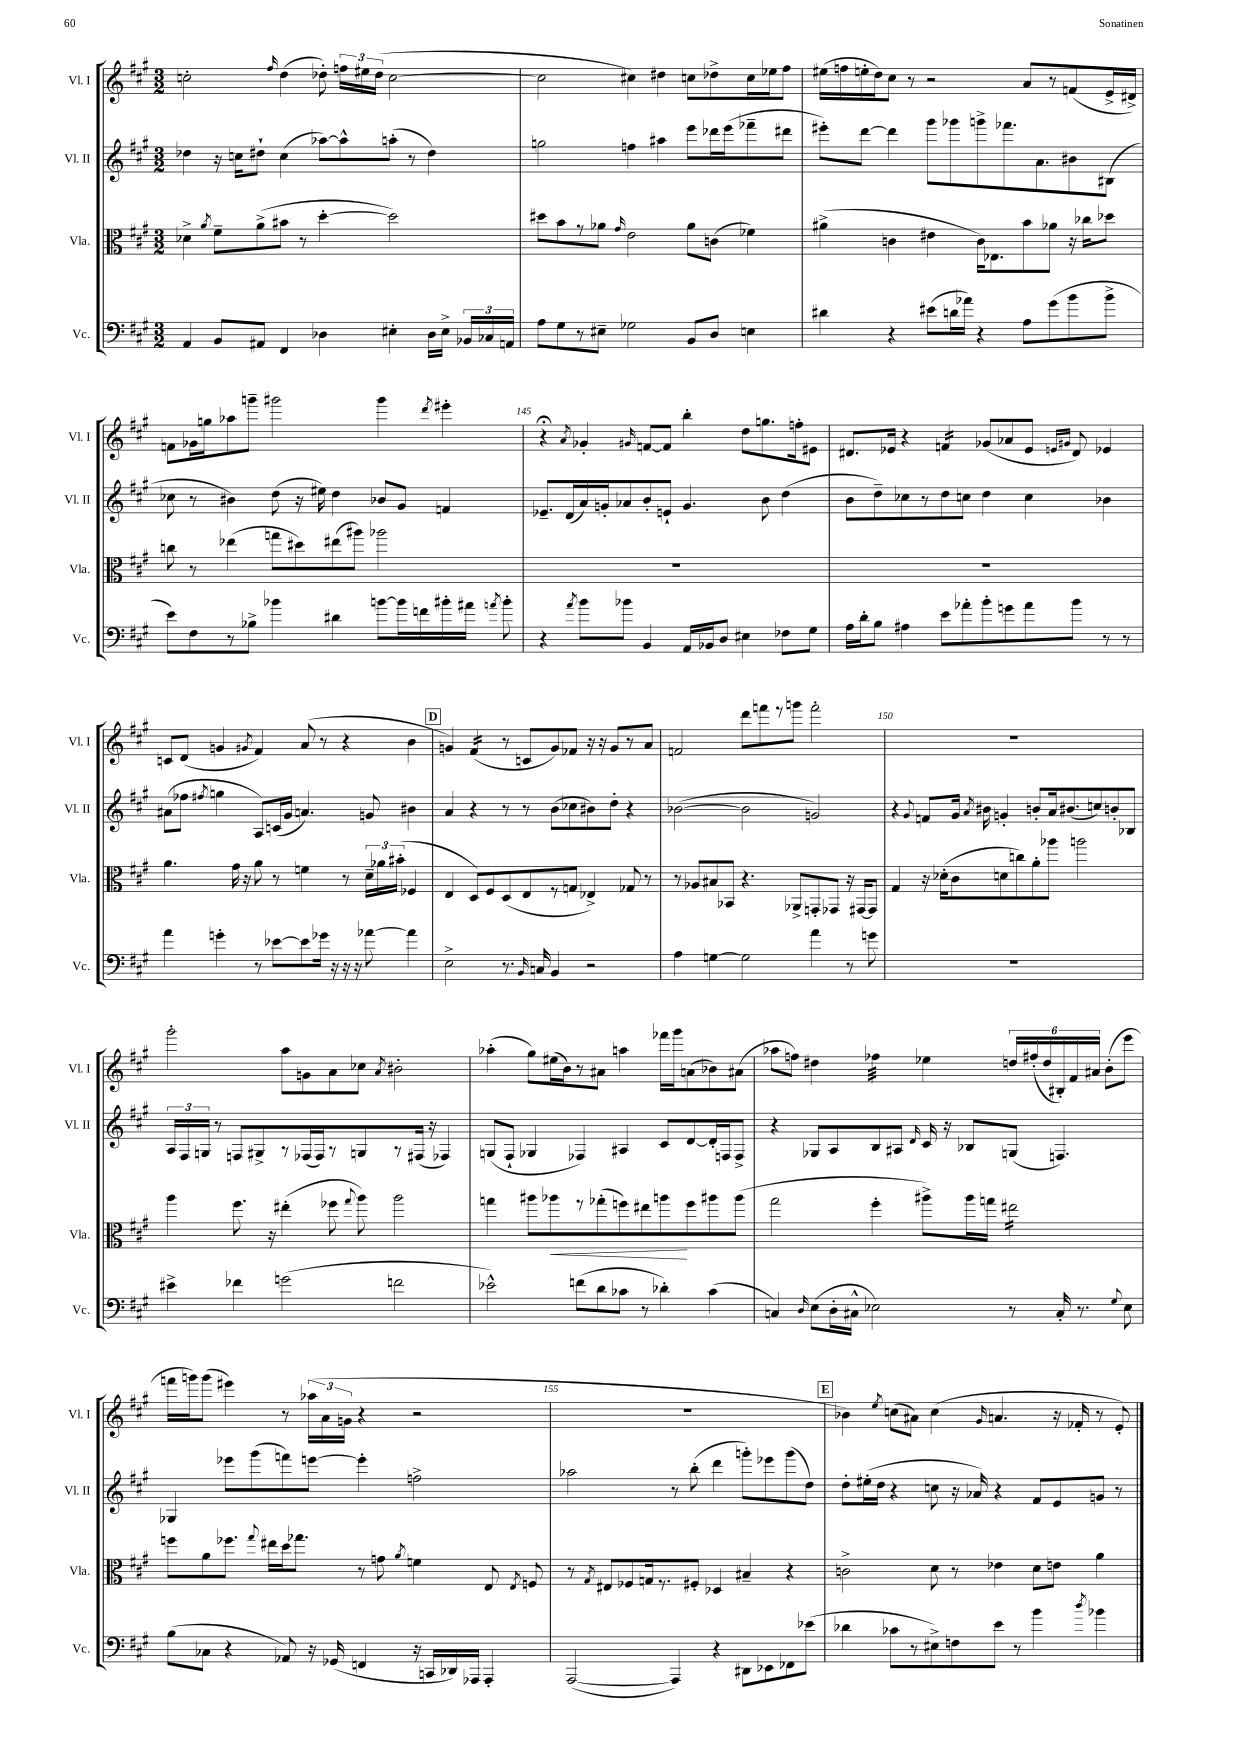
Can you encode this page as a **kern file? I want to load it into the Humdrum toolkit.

**kern	**kern	**kern	**kern
*staff4	*staff3	*staff2	*staff1
*clefF4	*clefC3	*clefG2	*clefG2
*k[f#c#g#]	*k[f#c#g#]	*k[f#c#g#]	*k[f#c#g#]
*M3/2	*M3/2	*M3/2	*M3/2
4AA	4d-^	4dd-	2cc'
.	8qa	.	.
8BB	8f#~	16r	.
.	.	16cc	.
8AA#	(8a^	8dd#`	.
.	.	.	16qqff#
4FF#	8b#	(4cc	(4dd
.	8r	.	.
4D-	[4dd'	[8aa-)	8dd-')
.	.	8aa-^^]	24ff
.	.	.	24ee#
.	.	.	(24dd-
4E#'	2dd])	(8aa'	[2cc
.	.	8r	.
16D-	.	4dd#)	.
16E#^	.	.	.
24BB-	.	.	.
24C-	.	.	.
24AA	.	.	.
=	=	=	=
8A	8dd#	2gg	2cc]
8G#	8b	.	.
8r	8r	.	.
8E#~	8a-	.	.
.	16qqg#	.	.
2G-	2e	4ff	4cc#)
.	.	4aa#	4dd#
8BB	8a-	8eee	8cc
8D	(8c	16ddd-	8dd-^
.	.	(16eee	.
4E	4f-)	8fff-~	16cc
.	.	.	16ee-
.	.	8ddd#	8ff#
=	=	=	=
4d#	(4a#^	8eee#')	(16ee#
.	.	.	16ff
.	.	[8ddd	16ee'
.	.	.	16dd)
4r	4c	4ddd]	8cc#
.	.	.	8r
(8e#	4e#	8ggg#	2r
16d	.	8ggg-	.
16a-)	.	.	.
4r	16c)	8ggg^	.
.	8.E-	.	.
.	.	8.fff-	.
8A	8b	.	8a
.	.	8.a	.
(8g#	8a-	.	8r
8b	16r	8b#	(8f
.	16cc-	.	.
8b^	8dd-	(8B#	16e^
.	.	.	16d#^)
=	=	=	=
8e)	8cc	8cc-	8f
8F#	8r	8r	16g-
.	.	.	16gg
8r	(4ee-	4b#)	8aa-
8B-^	.	.	8ggg~
4b-	8gg	(8dd	2ggg#
.	8dd#)	16r	.
.	.	16ee#)	.
4d#	(8ee#	4dd	.
.	8aa#)	.	.
[8b	2aa-	8b-	4ggg#
16b]	.	8g#	.
16f	.	.	.
.	.	.	8qddd
16b#'	.	4f	4eee#'
16a#	.	.	.
8qa	.	.	.
8b#'	.	.	.
=	=	=	=
4r	1.r	8.e-~	4r;
.	.	(16d	.
8qa	.	.	8qa
8b	.	16a)	4g-'
.	.	16g'	.
8b-	.	8a-	.
.	.	.	16qqg#
4BB	.	8b'	[8f
.	.	8e`	8f]
16AA	.	4.g	4bb'
16BB-	.	.	.
8D	.	.	.
4E#	.	.	8dd
.	.	8b	8.gg
8F-	.	(4dd	.
.	.	.	16ff'
8G#	.	.	8e#
=	=	=	=
16A	1.r	8b	8.d#
16d'	.	.	.
8B	.	8dd~)	.
.	.	.	16e-
4A#	.	8cc-	4r
.	.	8r	.
8e	.	8dd	4f
8a-'	.	8cc	.
8b'	.	4dd	(8g-
8g	.	.	8a-
8a-	.	4cc	8e-
.	.	.	16qqe
.	.	.	16qqg#
8b	.	.	8d#)
8r	.	4b-	4e-
8r	.	.	.
=	=	=	=
4a	4.a	(8a#	8c
.	.	8ff-	(8d
.	.	8qff#	.
4g'	.	4gg	4g
.	16g#	.	.
.	16r	.	.
.	.	.	8qg#
8r	8a	8A)	4f#)
[8e-	8r	(16c	.
.	.	16g#	.
8e-]	4f	4.a)	(8a
16g-	.	.	8r
16r	.	.	.
16r	8r	.	4r
16r	.	.	.
[8a-	24d~	8g	.
.	24a-	.	.
.	(24b#'	.	.
4a-]	4F-	4b#	4b
=	=	=	=
2E^	4E	4a	4g)
.	8D)	4r	(4f#
.	8F#	.	.
8.r	(8D	8r	8r
.	8E	8r	8c
16qqBB	.	.	.
16C	.	.	.
4BB	8r	(8b	8g)
.	8G	8cc-	8f-
2r	4E-^)	8b#)	16r
.	.	.	16r
.	.	8dd'	8g
.	8G-	4r	8r
.	8r	.	8a
=	=	=	=
4A	8r	([2b-	2f
.	8A-	.	.
[4G	8B#	.	.
.	8BB-	.	.
2G]	4.r	2b-]	8ddd
.	.	.	8fff
.	.	.	8r
.	8AA-^	.	8ggg
4a	8GG'	2g)	2fff'
.	8GG-	.	.
8r	16r	.	.
.	[16GG#	.	.
8g	8GG#]	.	.
=	=	=	=
1.r	4G#	4r	1.r
.	.	8qqg#	.
.	16r	8f	.
.	(16d-'	.	.
.	8c#	16g#	.
.	.	8qa	.
.	.	16b#	.
.	8d	4g'	.
.	8cc)	.	.
.	8a'	8b'	.
.	8aa-	16a	.
.	.	(8.b#	.
.	2aa	.	.
.	.	8cc)	.
.	.	8b'	.
.	.	8B-	.
=	=	=	=
4e#^	4aa	24A	2ggg#'
.	.	24F#	.
.	.	24G	.
.	.	8r	.
4f-	8.ff#	8F	.
.	.	8G#^	.
.	16r	.	.
(2g	(4ee#'	8r	8aa
.	.	(16F-	8g
.	.	16F-)	.
.	8ff-	8r	8a
.	8qqgg#	.	.
.	8aa)	8G	8cc-
.	.	.	8qa
2f	2aa	8r	2b#'
.	.	(16F#	.
.	.	16r	.
.	.	4F-)	.
=	=	=	=
2e-^^)	4gg	(8G	(4aa-'
.	.	8F#`	.
.	8aa#	4G-	8gg#)
.	8aa-	.	(16ee#
.	.	.	16b)
(8f	8r	4F-)	8r
8d	(8gg-'	.	8a#
8c-	8ff)	4A#	4aa
8r	8ee#	.	.
4d-')	8aa	8c#	16fff-
.	.	.	16ggg#
.	8ff	[8d	(8a
(4c-	8aa#	16d']	8b-)
.	.	16F	.
.	(8aa#	8F^	(8a#
=	=	=	=
4C)	2gg#	4r	8aa-
.	.	.	8ff)
16qqD	.	.	.
(8E	.	8G-	4dd#
16D'	.	8A	.
16C#^^	.	.	.
2E-)	4ff#'	8B	4ff-
.	.	8A#	.
.	.	16qqd	.
.	8aa#^)	16c#	4ee-
.	.	16r	.
.	16aa#	8B-	.
.	16gg	.	.
8r	2ee#	(8G	24dd
.	.	.	(24ff#'
.	.	.	24dd
16C#'	.	4.F)	24B#')
.	.	.	24f#
8.r	.	.	.
.	.	.	24a#
.	.	.	(8b'
8qqG#	.	.	.
8E-	.	.	8eee
=	=	=	=
(8B	8ff	4G-	16fff
.	.	.	16ggg)
8C-	8a	.	(8ggg
4r	8.ff-	8eee-	4eee#)
.	.	(8ggg#	.
.	8qqgg#	.	.
.	16ee#	.	.
8AA-)	16dd	8fff)	8r
.	8.gg-	.	.
16r	.	[8eee	(24aa-
.	.	.	24a
(16GG-	.	.	.
.	.	.	24g
4FF	8r	4eee']	4r
.	8g	.	.
.	8qa	.	.
16r	4f	2ff^	2r
16CC	.	.	.
16DD-)	.	.	.
16AAA-	.	.	.
4AAA-'	8E	.	.
.	8qE	.	.
.	8F	.	.
=	=	=	=
([2AAA	8r	2aa-	1.r
.	8qG#	.	.
.	8E#	.	.
.	8F-	.	.
.	16G	.	.
.	8.r	.	.
4AAA])	.	8r	.
.	8F#'	(8bb'	.
4r	4D-	4ddd	.
8DD#	4B#~	8ggg')	.
8EE-	.	8eee-	.
8FF-	4r	(8ggg	.
(8e-	.	8dd)	.
=	=	=	=
4d-	2c^	8dd'	4b-)
.	.	(16ee#'	.
.	.	16dd	.
.	.	.	8qee
8c-	.	4r	(8cc
8r	.	.	8a#)
8E#^)	8d	8cc	(4cc
8F	8r	16r	.
.	.	16a-)	.
.	.	.	16qqg#
8e	4e-	4r	4.a
8r	.	.	.
4b	8d	8f#	.
.	8e	8e	16r
.	.	.	16f-'
8qdd	.	.	.
4b-	4a	8g	8r
.	.	8r	8e')
==	==	==	==
*-	*-	*-	*-
